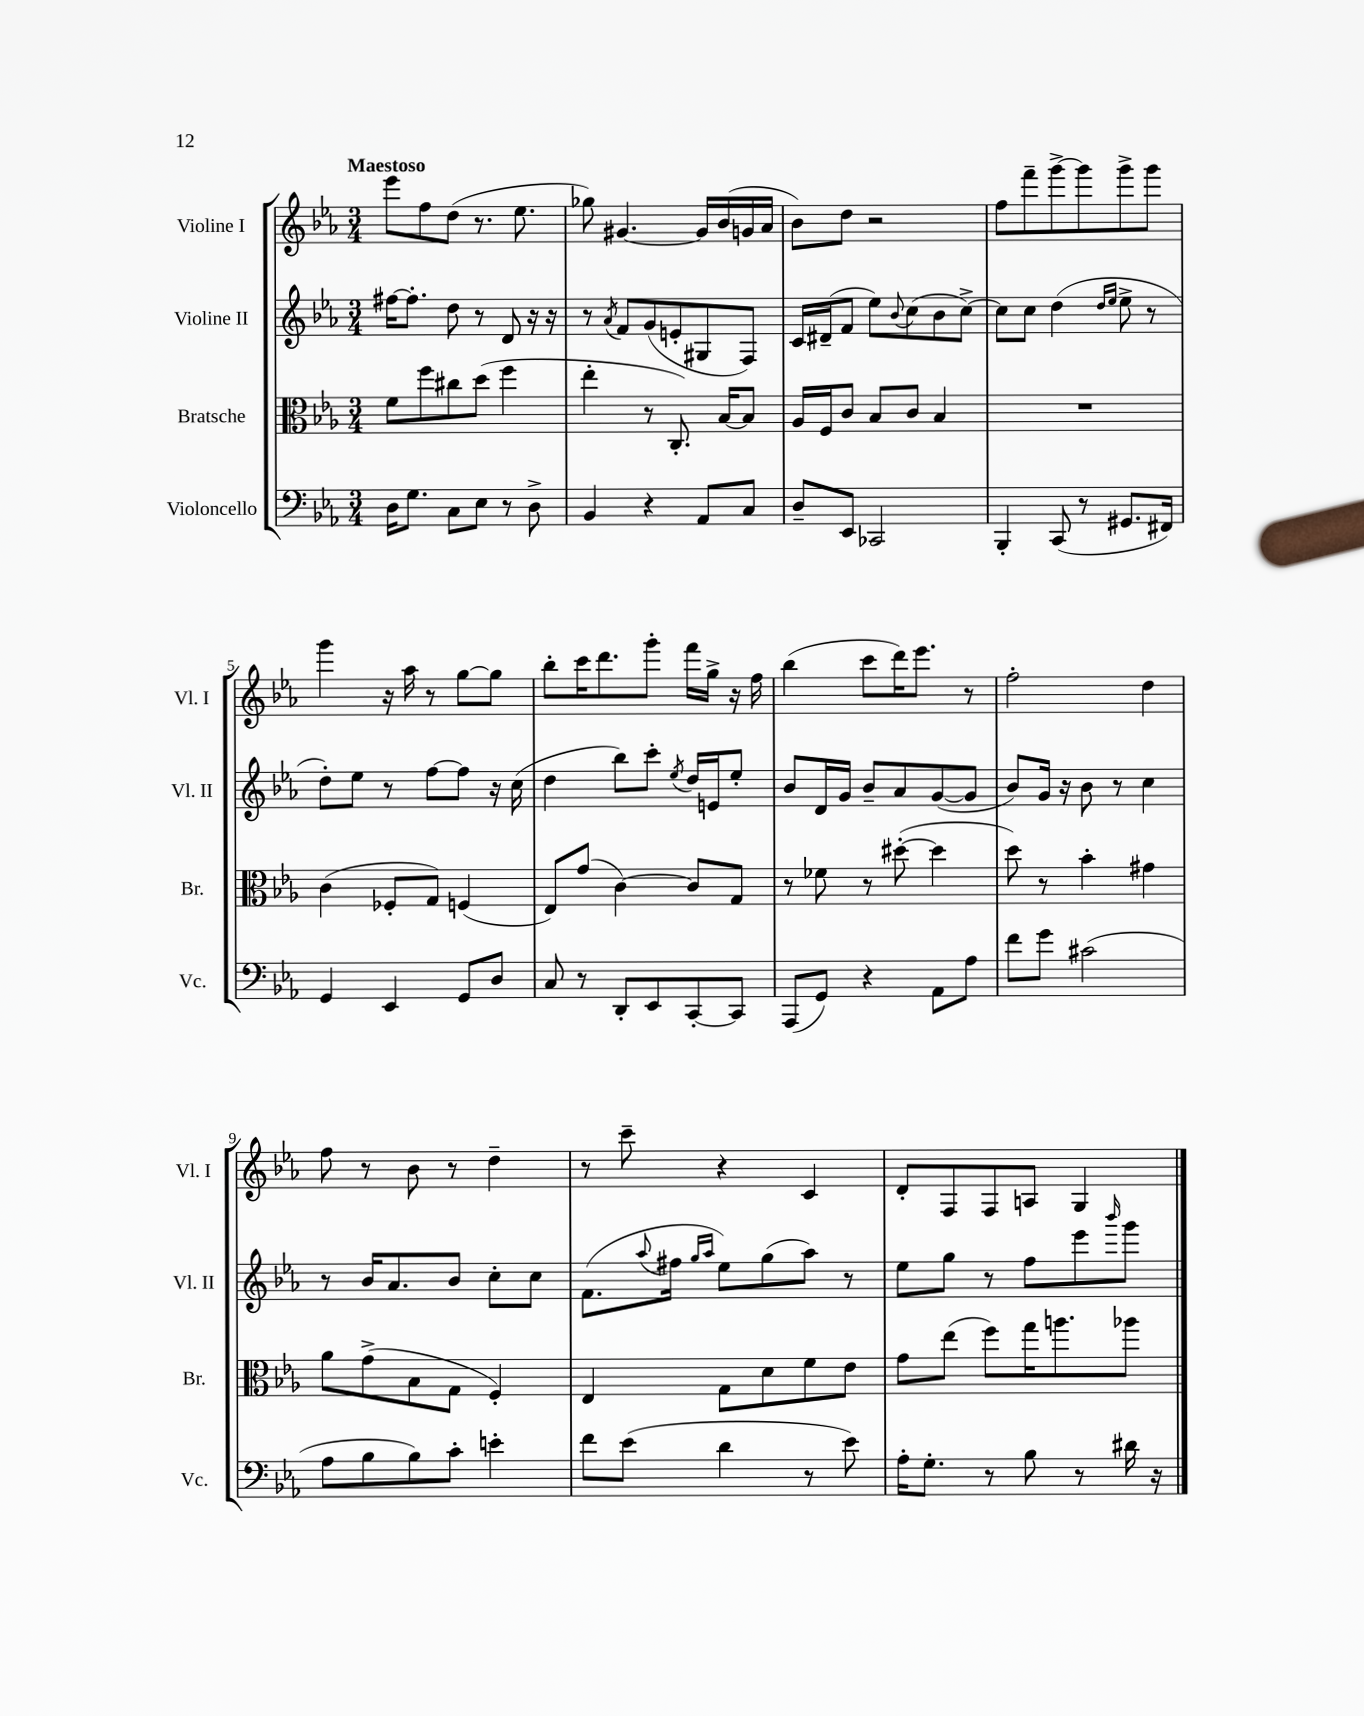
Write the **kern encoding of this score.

**kern	**kern	**kern	**kern
*part4	*part3	*part2	*part1
*staff4	*staff3	*staff2	*staff1
*I"Violoncello	*I"Bratsche	*I"Violine II	*I"Violine I
*I'Vc.	*I'Br.	*I'Vl. II	*I'Vl. I
*clefF4	*clefC3	*clefG2	*clefG2
*k[b-e-a-]	*k[b-e-a-]	*k[b-e-a-]	*k[b-e-a-]
*M3/4	*M3/4	*M3/4	*M3/4
=1	=1	=1	=1
!	!	!	!LO:TX:a:B:t=Maestoso
16D\KL	8f\L	[16ff#X\KL	8eee-\L
8.G\J	.	8.ff#'\J]	.
.	8ff\	.	8ff\
8C\L	8cc#X\	8dd\	(8dd\J
8E-\J	(8dd\J	8r	8.r
8r	4ff\	8d/	.
.	.	.	8.ee-\
8D^\	.	16r	.
.	.	16r	.
=2	=2	=2	=2
4BB-/	4ee-'\	8r	8gg-X\)
.	.	8qa-/	.
.	.	8f/L	[4.g#X/
4r	8r	(8g/	.
.	8.C'/)	8en'/	.
8AA-/L	.	8G#X/	16g#/LL]
.	[16B-/KL	.	(16b-/
8C/J	8B-/J]	8F/J)	16gn/
.	.	.	16a-/JJ
=3	=3	=3	=3
8D~/L	16A-/LL	16c/LL	8b-\L)
.	16F/J	(16d#X~/J	.
8EE-/J	8c/J	8f/J	8dd\J
2CC-X/	8B-/L	8ee-\L)	2r
.	.	8qqb-/	.
.	8c/J	(8cc\	.
.	4B-/	8b-\	.
.	.	[8cc^\J)	.
=4	=4	=4	=4
4BBB-'/	2.r	8cc\L]	8ff\L
.	.	8cc\J	8fff~\
(8CC/	.	(4dd\	[8ggg^\
8r	.	.	8ggg\]
.	.	16qqdd/LL	.
.	.	16qqee-/JJ	.
8.GG#X/L	.	8ee-^\	8ggg^\
.	.	8r	8ggg\J
16FF#X/Jk)	.	.	.
!!LO:LB:g=z
=5	=5	=5	=5
4GG/	(4c\	8dd'\L)	4ggg\
.	.	8ee-\J	.
4EE-/	8F-X'/L	8r	16r
.	.	.	16aa-\
.	8G/J)	[8ff\L	8r
8GG/L	(4Fn/	8ff\J]	[8gg\L
8D/J	.	16r	8gg\J]
.	.	(16cc\	.
=6	=6	=6	=6
8C/	8E-/L)	4dd\	8bb-'\L
8r	(8g/J	.	16ccc\K
.	.	.	8.ddd\
8DD'/L	[4c\)	8bb-\L)	.
8EE-/	.	8ccc'\J	8ggg'\J
.	.	8qee-/	.
[8CC'/	8c/L]	16dd/LL	16fff\LL
.	.	16en/J	16gg^\JJ
8CC/J]	8G/J	8ee-'/J	16r
.	.	.	16ff\
=7	=7	=7	=7
(8AAA-/L	8r	8b-/L	(4bb-\
8GG/J)	8f-X\	16d/L	.
.	.	16g/JJ	.
4r	8r	8b-~/L	8ccc\L
.	([8dd#X'\	8a-/	16ddd\K)
.	.	.	8.eee-\J
8AA-\L	4dd#\]	([8g/	.
8A-\J	.	8g/J]	8r
=8	=8	=8	=8
8f\L	8dd\)	8b-/L)	2ff'\
8g\J	8r	16g/Jk	.
.	.	16r	.
(2c#X\	4b-'\	8b-\	.
.	.	8r	.
.	4g#X\	4cc\	4dd\
!!LO:LB:g=z
=9	=9	=9	=9
8A-\L	8a-\L	8r	8ff\
8B-\	(8g^\	16b-/KL	8r
.	.	8.a-/	.
8B-\)	8B-\	.	8b-\
8c'\J	8G\J	8b-/J	8r
4en'\	4F'/)	8cc'\L	4dd~\
.	.	8cc\J	.
=10	=10	=10	=10
8f\L	4E-/	(8.f\L	8r
(8e-\J	.	.	8ccc~\
.	.	8qqaa-/	.
.	.	16ff#X\Jk	.
.	.	16qqgg/LL	.
.	.	16qqaa-/JJ	.
4d\	8G\L	8ee-\L)	4r
.	8d\	(8gg\	.
8r	8f\	8aa-\J)	4c/
8e-\)	8e-\J	8r	.
=11	=11	=11	=11
16A-'\KL	8g\L	8ee-\L	8d'/L
8.G'\J	.	.	.
.	(8ee-\J	8gg\J	8F/
8r	8ff\L)	8r	8F/
8B-\	16gg\K	8ff\L	8An/J
.	8.aan\	.	.
8r	.	8eee-\	4G/
.	.	16qqbbb-/	.
16d#X\	8aa-X\J	8ggg\J	.
16r	.	.	.
==	==	==	==
*-	*-	*-	*-
